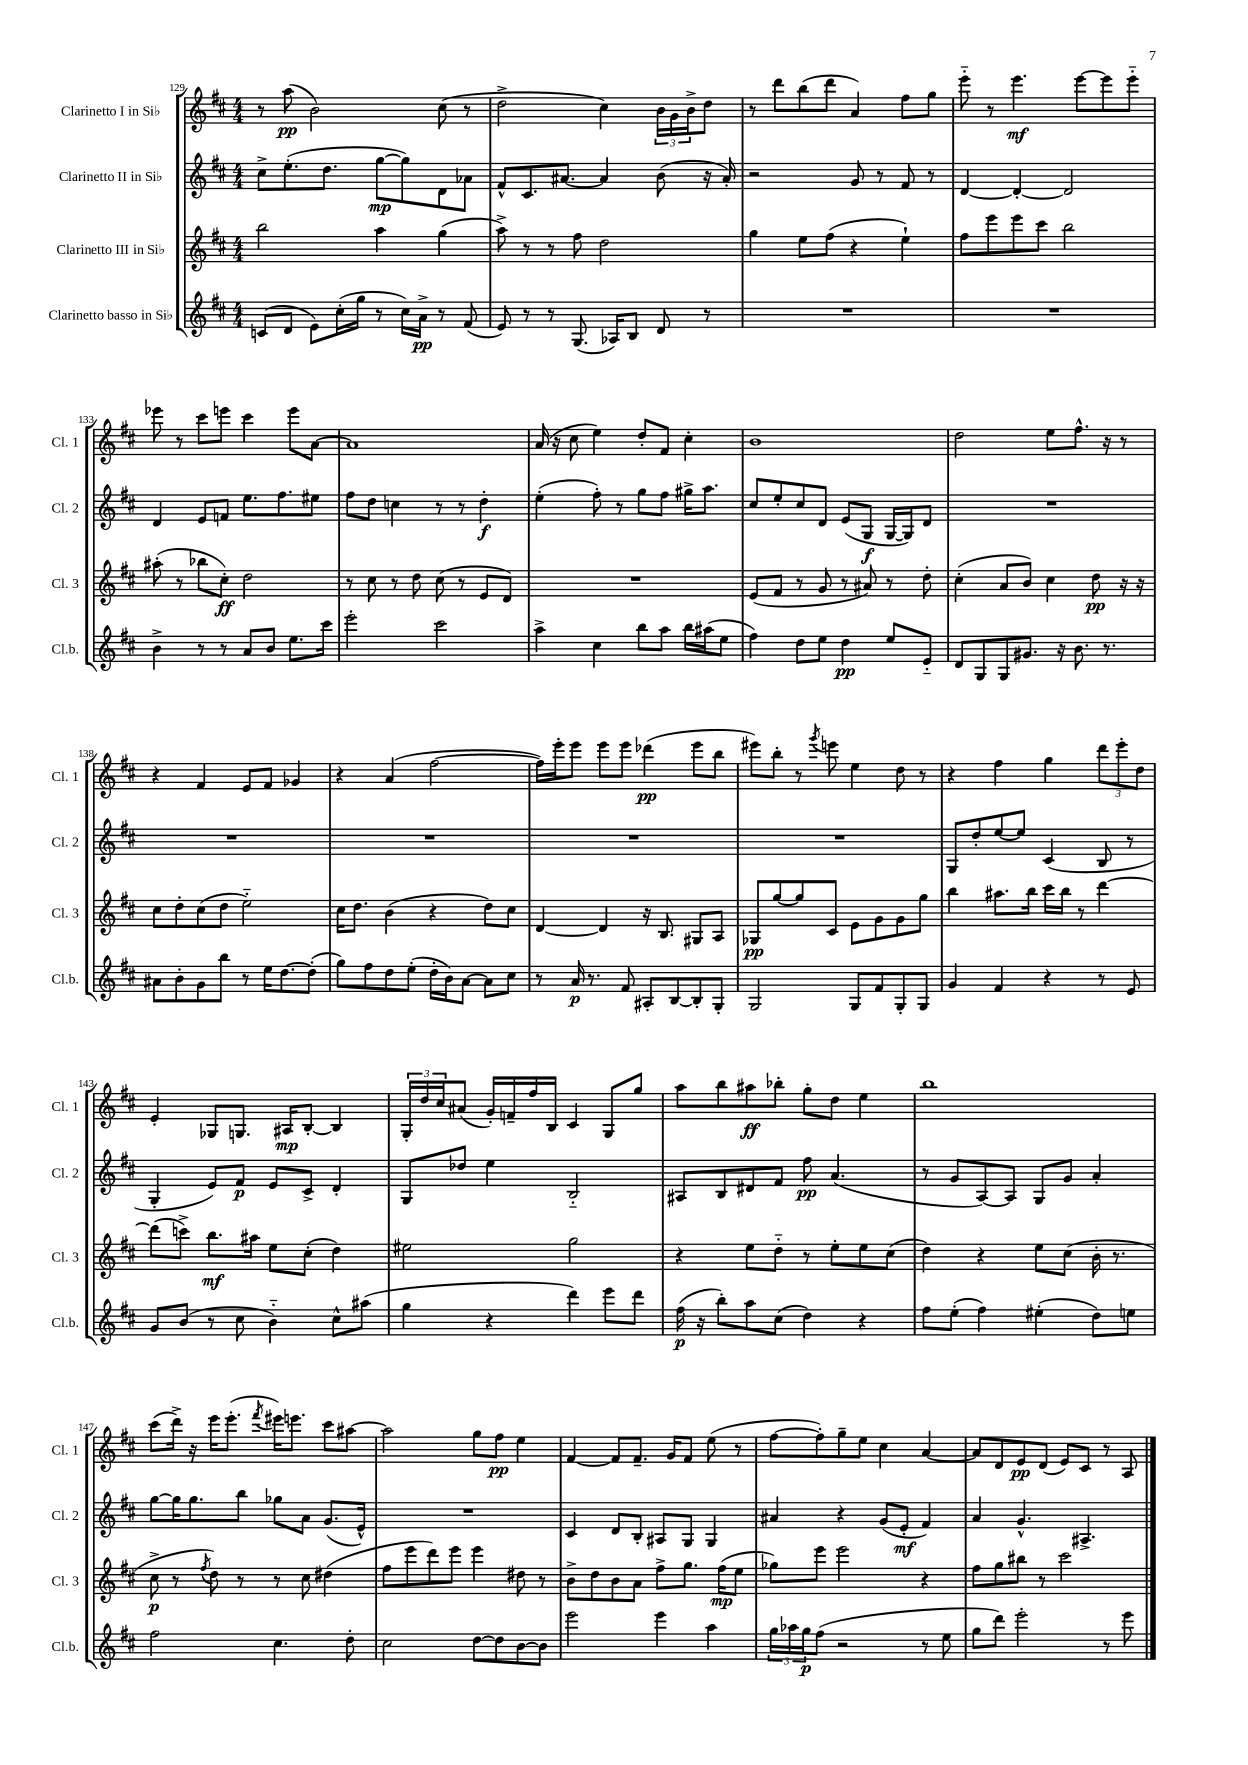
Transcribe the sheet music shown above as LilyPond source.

<<
\new StaffGroup <<
\new Staff = "s0" \with { instrumentName = "Clarinetto I in Sib" shortInstrumentName = "Cl. 1" } {
    \clef treble \key d \major \numericTimeSignature \time 4/4
    r8 a''8\pp( b'2) cis''8( r8 |
    d''2-> cis''4) \tuplet 3/2 { b'16 g'16 b'16-> } d''8 |
    r8 d'''8 b''8( d'''8 a'4) fis''8 g''8 |
    e'''8-_ r8 e'''4.\mf e'''8~ e'''8 e'''8-_ |
    ees'''8 r8 cis'''8 e'''8 cis'''4 e'''8 a'8~ |
    a'1 |
    a'16( r16 cis''8 e''4) d''8-. fis'8 cis''4-. |
    b'1 |
    d''2 e''8 fis''8.-^ r16 r8 |
    r4 fis'4 e'8 fis'8 ges'4 |
    r4 a'4( fis''2~ |
    fis''16) e'''16-. e'''8 e'''8 e'''8 des'''4\pp( e'''8 b''8 |
    eis'''8) b''8-. r8 \acciaccatura { g'''8 } e'''8 e''4 d''8 r8 |
    r4 fis''4 g''4 \tuplet 3/2 { d'''8 e'''8-. d''8 } |
    e'4-. ges8 g8. ais16\mp b8~-. b4 |
    \tuplet 3/2 { g16-. d''16 cis''16 } ais'8( g'16-.) f'16-- fis''16 b16 cis'4 g8 g''8 |
    a''8 b''8 ais''8\ff bes''8-. g''8-. d''8 e''4 |
    b''1 |
    cis'''8( d'''16->) r16 e'''16 e'''8.-.( \acciaccatura { fis'''8 } eis'''16) e'''8. cis'''8 ais''8~ |
    ais''2 g''8 fis''8\pp e''4 |
    fis'4~ fis'8 fis'8.-- g'16 fis'8 e''8( r8 |
    fis''8~ fis''8-.) g''8-- e''8 cis''4 a'4~ |
    a'8 d'8 e'8\pp d'8( e'8) cis'8 r8 a8 \bar "|." |
}
\new Staff = "s1" \with { instrumentName = "Clarinetto II in Sib" shortInstrumentName = "Cl. 2" } {
    \clef treble \key d \major \numericTimeSignature \time 4/4
    cis''8-> e''8.-.( d''8. g''8~\mp g''8) d'8 aes'8 |
    fis'8-^ cis'8. ais'8.~ ais'4 b'8( r16 ais'16-.) |
    r2 g'8 r8 fis'8 r8 |
    d'4~ d'4~-. d'2 |
    d'4 e'8 f'8 e''8. fis''8. eis''8 |
    fis''8 d''8 c''4 r8 r8 d''4-.\f |
    e''4-.( fis''8-.) r8 g''8 fis''8 gis''16-> a''8. |
    cis''8 e''8-. cis''8 d'8 e'8( g8\f g16~ g16) d'8 |
    R1 |
    R1 |
    R1 |
    R1 |
    R1 |
    g8 d''8-. e''8~ e''8 cis'4( b8 r8 |
    g4-. e'8) fis'8\p e'8 cis'8-> d'4-. |
    g8 des''8 e''4 b2-_ |
    ais8 b8 dis'8 fis'8 fis''8\pp a'4.( |
    r8 g'8 a8~) a8 g8 g'8 a'4-. |
    g''8~ g''16 g''8. b''8 ges''8 a'8 g'8.( e'16-^) |
    R1 |
    cis'4 d'8 b8-. ais8 g8 g4 |
    ais'4 r4 g'8( e'8-.\mf fis'4) |
    a'4 g'4.-^ ais4.-> \bar "|." |
}
\new Staff = "s2" \with { instrumentName = "Clarinetto III in Sib" shortInstrumentName = "Cl. 3" } {
    \clef treble \key d \major \numericTimeSignature \time 4/4
    b''2 a''4 g''4( |
    a''8->) r8 r8 fis''8 d''2 |
    g''4 e''8 fis''8( r4 e''4-!) |
    fis''8 e'''8 e'''8 cis'''8 b''2 |
    ais''8-.( r8 bes''8 cis''8-.\ff) d''2 |
    r8 cis''8 r8 d''8 cis''8( r8 e'8 d'8) |
    R1 |
    e'8( fis'8 r8 g'8 r8 ais'8) r8 d''8-. |
    cis''4-.( a'8 b'8) cis''4 d''8\pp r16 r16 |
    cis''8 d''8-. cis''8( d''8 e''2-_) |
    cis''16 d''8. b'4( r4 d''8) cis''8 |
    d'4~ d'4 r16 b8. gis8 a8 |
    ges8\pp g''8~ g''8 cis'8 e'8 g'8 g'8 g''8 |
    b''4 ais''8. b''16 cis'''16 b''16 r8 d'''4~ |
    d'''8( c'''8->) b''8.\mf ais''16 e''8 cis''8-.( d''4) |
    eis''2 g''2 |
    r4 e''8 d''8-_ r8 e''8-. e''8 cis''8( |
    d''4) r4 e''8 cis''8( b'16-. r8. |
    cis''8->\p r8 \acciaccatura { fis''8 } d''8) r8 r8 cis''8 dis''4( |
    fis''8 e'''8 d'''8) e'''8 e'''4 dis''8 r8 |
    b'8-> d''8 b'8 a'8 fis''8-> g''8. fis''16\mp( e''8 |
    ges''8) e'''8 e'''2 r4 |
    fis''8 g''8 bis''8 r8 cis'''2 \bar "|." |
}
\new Staff = "s3" \with { instrumentName = "Clarinetto basso in Sib" shortInstrumentName = "Cl.b." } {
    \clef treble \key d \major \numericTimeSignature \time 4/4
    c'8( d'8 e'8) cis''16-.( g''16 r8 cis''16) a'16->\pp r8 fis'8( |
    e'8) r8 r8 g8.( aes16) b8 d'8 r8 |
    R1 |
    R1 |
    b'4-> r8 r8 a'8 b'8 e''8. cis'''16 |
    e'''2-. cis'''2 |
    a''4-> cis''4 b''8 a''8 b''16 ais''16( e''8 |
    fis''4) d''8 e''8 d''4\pp e''8 e'8-_ |
    d'8 g8 g8 gis'8. r16 b'8. r8. |
    ais'8 b'8-. g'8 b''8 r8 e''16 d''8.~ d''8-.( |
    g''8) fis''8 d''8 e''8-.( d''16-. b'16) a'8~ a'8 cis''8 |
    r8 a'16\p r8. fis'8 ais8-. b8~ b8-. g8-. |
    g2 g8 fis'8 g8-. g8 |
    g'4 fis'4 r4 r8 e'8 |
    g'8 b'8( r8 cis''8 b'4-_) cis''8-^ ais''8( |
    g''4 r4 d'''4) e'''8 d'''8 |
    fis''16\p( r16 b''8-.) a''8 cis''8( d''4) r4 |
    fis''8 e''8-.( fis''4) eis''4-.( d''8) e''8 |
    fis''2 cis''4. d''8-. |
    cis''2 d''8~ d''8 b'8~ b'8 |
    e'''2 e'''4 a''4 |
    \tuplet 3/2 { g''16 aes''16 g''16\p } fis''8( r2 r8 e''8 |
    g''8 d'''8) e'''2-. r8 e'''8 \bar "|." |
}
>>
>>
\layout { \context { \Score currentBarNumber = #129 } }
